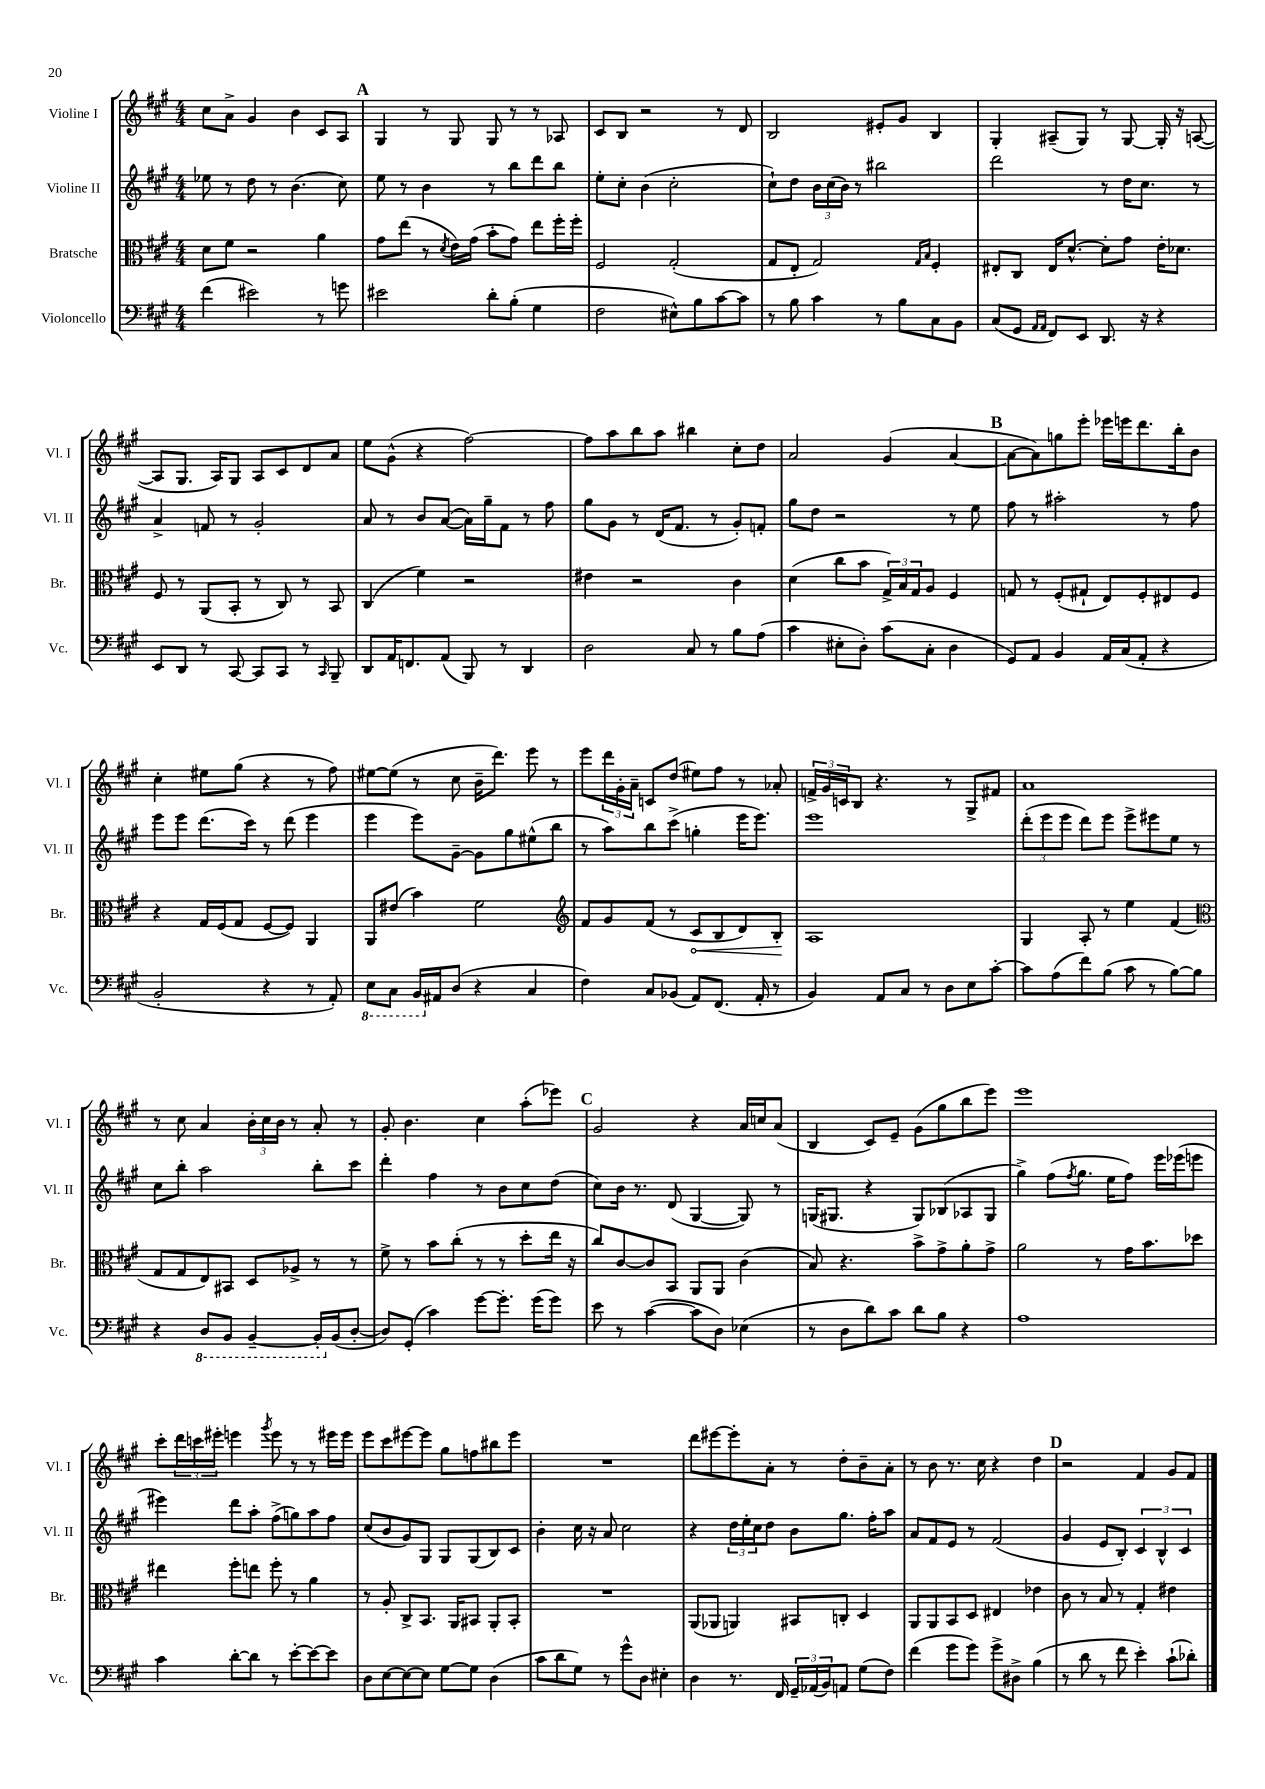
<<
\new StaffGroup <<
\new Staff = "s0" \with { instrumentName = "Violine I" shortInstrumentName = "Vl. I" } {
    \clef treble \key a \major \numericTimeSignature \time 4/4
    cis''8 a'8-> gis'4 b'4 cis'8 a8 |
    \mark \markup { \bold "A" } gis4 r8 gis8 gis8 r8 r8 aes8 |
    cis'8 b8 r2 r8 d'8 |
    b2 eis'8-. gis'8 b4 |
    gis4-. ais8--( gis8) r8 gis8~ gis16-. r16 a8~( |
    a8 gis8. a16) gis8 a8 cis'8 d'8 a'8 |
    e''8 gis'8-^( r4 fis''2~) |
    fis''8 a''8 b''8 a''8 bis''4 cis''8-. d''8 |
    a'2 gis'4( a'4~ |
    \mark \markup { \bold "B" } a'8~ a'8) g''8 e'''8-. ees'''16 e'''16 d'''8. b''16-. b'8 |
    cis''4-. eis''8 gis''8( r4 r8 fis''8) |
    eis''8~ eis''8( r8 cis''8 b'16-- d'''8.) e'''8 r8 |
    e'''8 \tuplet 3/2 { d'''16 gis'16-. a'16-- } c'8 d''8( eis''8) fis''8 r8 aes'8-. |
    \tuplet 3/2 { f'16-> gis'16 c'16 } b8 r4. r8 gis8-> fis'8 |
    a'1 |
    r8 cis''8 a'4 \tuplet 3/2 { b'16-. cis''16 b'16 } r8 a'8-. r8 |
    gis'8-. b'4. cis''4 a''8-.( ees'''8) |
    \mark \markup { \bold "C" } gis'2 r4 a'16 c''16 a'8( |
    b4 cis'8) e'8-- gis'8( gis''8 b''8 e'''8) |
    e'''1 |
    cis'''8-. \tuplet 3/2 { d'''16 c'''16 eis'''16-. } e'''4 \acciaccatura { gis'''8 } e'''8 r8 r8 eis'''16 eis'''16 |
    e'''8 cis'''8 eis'''8~ eis'''8 gis''8 f''8 bis''8 eis'''8 |
    R1 |
    d'''8 eis'''8~ eis'''8-. a'8-. r8 d''8-. b'8-- a'8-. |
    r8 b'8 r8. cis''16 r4 d''4 |
    \mark \markup { \bold "D" } r2 fis'4 gis'8 fis'8 \bar "|." |
}
\new Staff = "s1" \with { instrumentName = "Violine II" shortInstrumentName = "Vl. II" } {
    \clef treble \key a \major \numericTimeSignature \time 4/4
    ees''8 r8 d''8 r8 b'4.( cis''8) |
    \mark \markup { \bold "A" } e''8 r8 b'4 r8 b''8 d'''8 b''8 |
    e''8-. cis''8-. b'4( cis''2-. |
    cis''8-!) d''8 \tuplet 3/2 { b'16 cis''16( b'16) } r8 bis''2 |
    d'''2 r8 d''16 cis''8. r8 |
    a'4-> f'8 r8 gis'2-. |
    a'8 r8 b'8 a'8~( a'16) gis''16-- fis'8 r8 fis''8 |
    gis''8 gis'8 r8 d'16( fis'8. r8 gis'8-.) f'8-. |
    gis''8 d''8 r2 r8 e''8 |
    \mark \markup { \bold "B" } fis''8 r8 ais''2-. r8 fis''8 |
    e'''8 e'''8 d'''8.( cis'''16) r8 d'''8( e'''4 |
    e'''4 e'''8) gis'8~-- gis'8 gis''8 eis''8-^( b''8 |
    r8 a''8) b''8 cis'''8->( g''4-. e'''16 e'''8.) |
    e'''1 |
    \tuplet 3/2 { d'''8-.( e'''8 e'''8 } d'''8) e'''8 e'''8-> eis'''8 e''8 r8 |
    cis''8 b''8-. a''2 b''8-. cis'''8 |
    d'''4-. fis''4 r8 b'8 cis''8 d''8( |
    \mark \markup { \bold "C" } cis''8) b'16 r8. d'8( gis4~ gis8) r8 |
    g16( gis8. r4 gis8) bes8( aes8 gis8 |
    gis''4->) fis''8( \acciaccatura { fis''8 } gis''8. e''16 fis''8) e'''16 ees'''16( e'''8 |
    eis'''4) d'''8 a''8-. fis''8->( g''8) a''8 fis''8 |
    cis''8( b'8 gis'8) gis8 gis8 gis8( b8) cis'8 |
    b'4-. cis''16 r16 a'8 cis''2 |
    r4 \tuplet 3/2 { d''16 e''16-. cis''16 } d''8 b'8 gis''8. fis''16-. a''8 |
    a'8 fis'8 e'8 r8 fis'2( |
    \mark \markup { \bold "D" } gis'4 e'8 b8-.) \tuplet 3/2 { cis'4 b4-^ cis'4 } \bar "|." |
}
\new Staff = "s2" \with { instrumentName = "Bratsche" shortInstrumentName = "Br." } {
    \clef alto \key a \major \numericTimeSignature \time 4/4
    d'8 fis'8 r2 a'4 |
    \mark \markup { \bold "A" } gis'8 e''8( r8 \acciaccatura { d'8 } e'16) gis'16( b'8-. gis'8) e''8 fis''16-. fis''16-. |
    fis2 gis2-.( |
    gis8 e8-. gis2) \grace { gis16 b16 } fis4-. |
    eis8-. cis8 eis16 d'8.~-^ d'8-. gis'8 e'16-. des'8. |
    fis8 r8 a,8( b,8-. r8 cis8) r8 b,8 |
    cis4( fis'4) r2 |
    eis'4 r2 cis'4 |
    d'4( cis''8 b'8 \tuplet 3/2 { gis16->) b16 gis16 } a8 fis4 |
    \mark \markup { \bold "B" } g8 r8 fis8-.( gis8-! e8) fis8-. eis8 fis8 |
    r4 gis16 fis16( gis8 fis8~ fis8) a,4 |
    a,8 eis'8( b'4) fis'2 |
    \clef treble fis'8 gis'8 fis'8( r8 \once \override Hairpin.circled-tip = ##t cis'8\< b8 d'8) b8-.\! |
    a1 |
    gis4 a8-. r8 e''4 fis'4( |
    \clef alto gis8 gis8 e8) bis,8 d8 aes8-> r8 r8 |
    fis'8-> r8 b'8 cis''8-.( r8 r8 d''8-. e''16 r16 |
    \mark \markup { \bold "C" } cis''8) cis'8~ cis'8 b,8 a,8 a,8 cis'4( |
    b8) r4. b'8-> gis'8-> a'8-. gis'8-> |
    a'2 r8 gis'16 b'8. des''8 |
    eis''4 fis''8-. e''8 fis''8-. r8 a'4 |
    r8 a8-. cis8-> b,8. a,16 bis,8 a,8-. bis,8-. |
    R1 |
    a,8( aes,8 a,4) bis,8 c8-. d4 |
    a,8 a,8 b,8 d8 eis4 ees'4 |
    \mark \markup { \bold "D" } cis'8 r8 b8 r8 gis4-. eis'4 \bar "|." |
}
\new Staff = "s3" \with { instrumentName = "Violoncello" shortInstrumentName = "Vc." } {
    \clef bass \key a \major \numericTimeSignature \time 4/4
    fis'4( eis'2) r8 g'8 |
    \mark \markup { \bold "A" } eis'2 d'8-. b8-.( gis4 |
    fis2 eis8-^) b8 cis'8~ cis'8 |
    r8 b8 cis'4 r8 b8 cis8 b,8 |
    cis8( gis,8 \grace { a,16 a,16 } fis,8) e,8 d,8. r16 r4 |
    e,8 d,8 r8 cis,8~ cis,8 cis,8 r8 \grace { cis,16 } b,,8-- |
    d,8 a,16 f,8. a,8( b,,8) r8 d,4 |
    d2 cis8 r8 b8 a8( |
    cis'4 eis8-. d8-.) cis'8( cis8-. d4 |
    \mark \markup { \bold "B" } gis,8) a,8 b,4 a,16 cis16( a,8-. r4 |
    b,2-. r4 r8 a,8-.) |
    \ottava #-1 e,8 cis,8 b,,16 \ottava #0 ais,16 d8( r4 cis4 |
    fis4) cis8 bes,8( a,8) fis,8.( a,16-. r8 |
    b,4) a,8 cis8 r8 d8 e8 cis'8~-. |
    cis'8 a8( fis'8) b8( cis'8 r8 b8~) b8 |
    r4 \ottava #-1 d,8 b,,8 b,,4~-- b,,16-. \ottava #0 b,16( d8~-. |
    d8) gis,8-.( cis'4) gis'8~ gis'8.-. gis'16( gis'8) |
    \mark \markup { \bold "C" } e'8 r8 cis'4~( cis'8 d8) ees4( |
    r8 d8 d'8) cis'8 d'8 b8 r4 |
    a1 |
    cis'4 d'8~-. d'8 r8 e'8~-. e'8~ e'8 |
    d8 e8~ e8~ e8 gis8~ gis8 d4( |
    cis'8 d'8 gis8) r8 gis'8-^ d8 eis4-. |
    d4 r8. fis,16 \tuplet 3/2 { gis,16-- aes,16( b,16) } a,8 gis8( fis8) |
    fis'4( gis'8 gis'8) gis'8-> dis8-> b4( |
    \mark \markup { \bold "D" } r8 d'8 r8 fis'8 e'4-.) cis'8-!( des'8-.) \bar "|." |
}
>>
>>
\layout { \context { \Score \remove "Bar_number_engraver" } }
